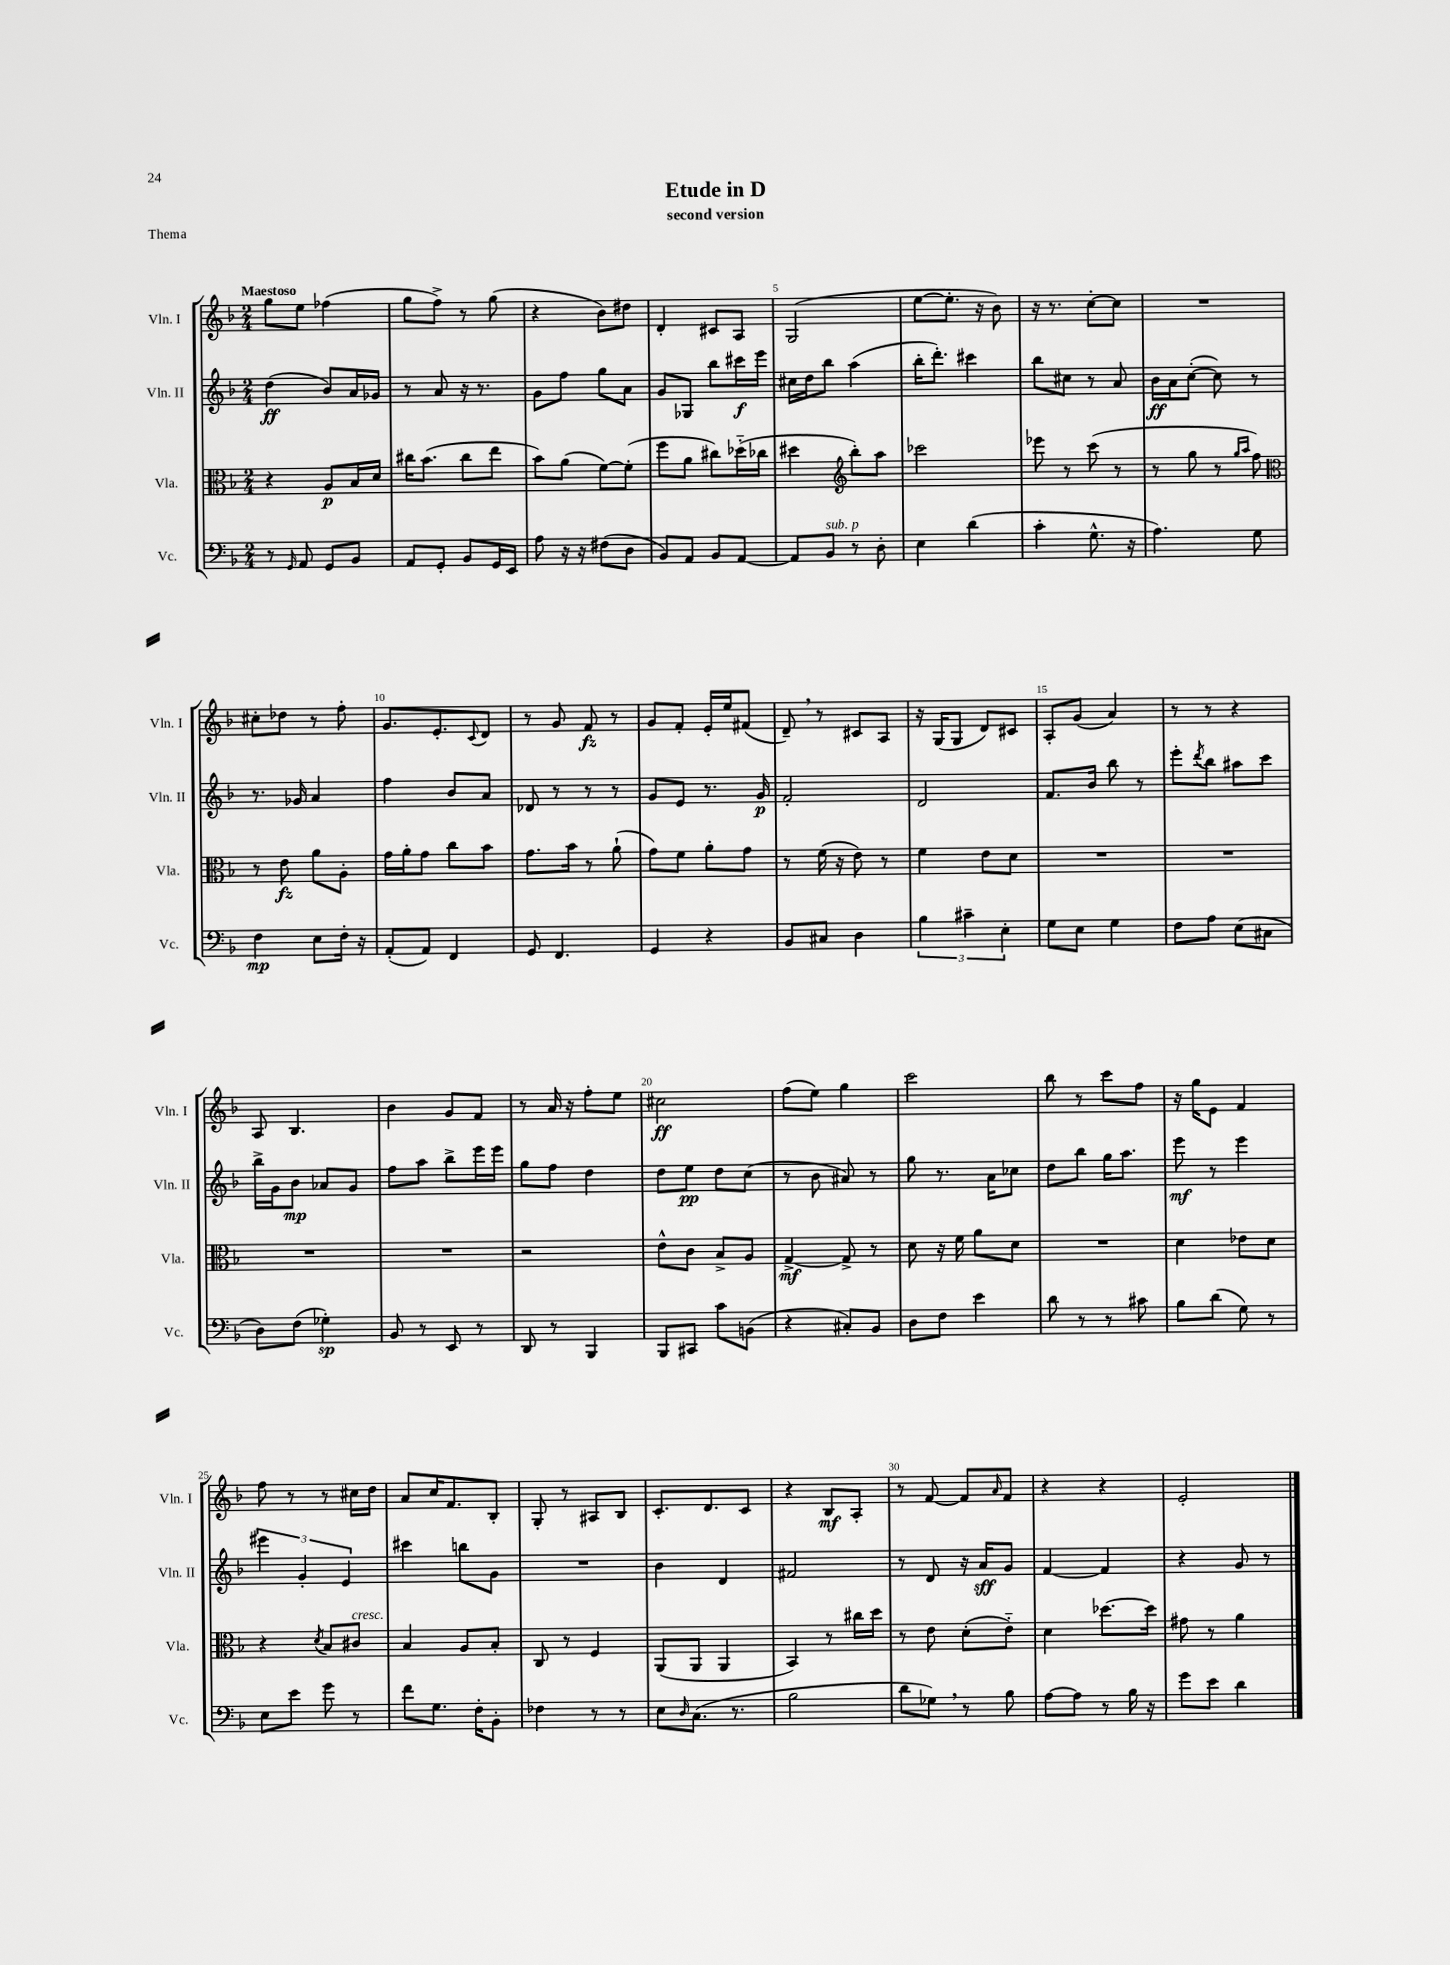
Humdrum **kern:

**kern	**dynam	**kern	**dynam	**kern	**dynam	**kern	**dynam
*part4	*part4	*part3	*part3	*part2	*part2	*part1	*part1
*staff4	*staff4	*staff3	*staff3	*staff2	*staff2	*staff1	*staff1
*I"Vc.	*	*I"Vla.	*	*I"Vln. II	*	*I"Vln. I	*
*I'Vc.	*	*I'Vla.	*	*I'Vln. II	*	*I'Vln. I	*
*clefF4	*	*clefC3	*	*clefG2	*	*clefG2	*
*k[b-]	*	*k[b-]	*	*k[b-]	*	*k[b-]	*
*M2/4	*	*M2/4	*	*M2/4	*	*M2/4	*
=1	=1	=1	=1	=1	=1	=1	=1
!	!	!	!	!	!	!LO:TX:a:B:t=Maestoso	!
8r	.	4r	.	(4dd\	ff	8gg\L	.
16qqGG/	.	.	.	.	.	.	.
8AA/	.	.	.	.	.	8ee\J	.
8GG/L	.	8A/L	p	8b-/L)	.	(4ff-X\	.
8BB-/J	.	16B-/L	.	16a/L	.	.	.
.	.	16d/JJ	.	16g-X/JJ	.	.	.
=2	=2	=2	=2	=2	=2	=2	=2
8AA/L	.	16cc#X\KL	.	8r	.	8gg\L	.
.	.	(8.b-\J	.	.	.	.	.
8GG'/J	.	.	.	8a/	.	8ff^\J)	.
8BB-/L	.	8cc#\L	.	16r	.	8r	.
.	.	.	.	8.r	.	.	.
16GG/L	.	8ee\J	.	.	.	(8gg\	.
16EE/JJ	.	.	.	.	.	.	.
=3	=3	=3	=3	=3	=3	=3	=3
8A\	.	8b-\L)	.	8g\L	.	4r	.
16r	.	(8a\J	.	8ff\J	.	.	.
16r	.	.	.	.	.	.	.
(8F#X\L	.	[8f\L)	.	8gg\L	.	8b-\L)	.
8D\J	.	(8f'\J]	.	8a\J	.	8dd#X\J	.
=4	=4	=4	=4	=4	=4	=4	=4
8BB-/L)	.	8ff\L	.	8g/L	.	4d'/	.
8AA/J	.	8a\J	.	8G-X/J	.	.	.
8BB-/L	.	8cc#X\L)	.	8bb-\L	.	8c#X/L	.
[8AA/J	.	(16dd-X\L	.	16ccc#X\L	f	8A/J	.
.	.	16cc-X\JJ	.	16eee\JJ	.	.	.
=5	=5	=5	=5	=5	=5	=5	=5
8AA/L]	.	4dd#X\	.	16cc#X\LL	.	(2G/	.
.	.	.	.	16dd\J	.	.	.
!LO:TX:a:i:t=sub. p	!	!	!	!	!	!	!
8BB-/J	.	.	.	8bb-\J	.	.	.
*	*	*clefG2	*	*	*	*	*
8r	.	8bb-'\L)	.	(4aa\	.	.	.
8D'\	.	8aa\J	.	.	.	.	.
=6	=6	=6	=6	=6	=6	=6	=6
4E\	.	2ccc-X\	.	16bb-'\KL	.	[8ee\L	.
.	.	.	.	8.ddd'\J)	.	.	.
.	.	.	.	.	.	8.ee'\J]	.
(4d\	.	.	.	4ccc#X\	.	.	.
.	.	.	.	.	.	16r	.
.	.	.	.	.	.	8b-\)	.
=7	=7	=7	=7	=7	=7	=7	=7
4c'\	.	8eee-X\	.	8bb-\L	.	16r	.
.	.	.	.	.	.	8.r	.
.	.	8r	.	8cc#X\J	.	.	.
8.G^^\	.	(8ccc\	.	8r	.	[8cc'\L	.
.	.	8r	.	8a/	.	8cc\J]	.
16r	.	.	.	.	.	.	.
=8	=8	=8	=8	=8	=8	=8	=8
4.A\)	.	8r	.	16b-\LL	ff	2r	.
.	.	.	.	16a\J	.	.	.
.	.	8gg\	.	([8cc'\J	.	.	.
.	.	8r	.	8cc\])	.	.	.
.	.	16qqgg/LL	.	.	.	.	.
.	.	16qqaa/JJ	.	.	.	.	.
8G\	.	8ff\)	.	8r	.	.	.
!!LO:LB:g=z
=9	=9	=9	=9	=9	=9	=9	=9
*	*	*clefC3	*	*	*	*	*
4F\	mp	8r	.	8.r	.	8cc#X'\L	.
.	.	8e\	fz	.	.	8dd-X\J	.
.	.	.	.	16g-X/	.	.	.
8E\L	.	8a\L	.	4a/	.	8r	.
16F'\Jk	.	8A'\J	.	.	.	8ff'\	.
16r	.	.	.	.	.	.	.
=10	=10	=10	=10	=10	=10	=10	=10
(8AA'/L	.	16g\LL	.	4ff\	.	8.g/L	.
.	.	16a'\J	.	.	.	.	.
8AA/J)	.	8g\J	.	.	.	.	.
.	.	.	.	.	.	8.e'/	.
4FF/	.	8cc\L	.	8b-/L	.	.	.
.	.	.	.	.	.	8qqc/	.
.	.	8b-\J	.	8a/J	.	8d/J	.
=11	=11	=11	=11	=11	=11	=11	=11
8GG/	.	8.g\L	.	8d-X/	.	8r	.
4.FF/	.	.	.	8r	.	8g/	.
.	.	16b-\Jk	.	.	.	.	.
.	.	8r	.	8r	.	8f/	fz
.	.	(8a`\	.	8r	.	8r	.
=12	=12	=12	=12	=12	=12	=12	=12
4GG/	.	8g\L)	.	8g/L	.	8g/L	.
.	.	8f\J	.	8e/J	.	8f'/J	.
4r	.	8a'\L	.	8.r	.	16e'/LL	.
.	.	.	.	.	.	16ee/J	.
.	.	8g\J	.	.	.	(8f#X/J	.
.	.	.	.	16g/	p	.	.
=13	=13	=13	=13	=13	=13	=13	=13
8BB-/L	.	8r	.	2f'/	.	8d~,/)	.
8C#X/J	.	(16f\	.	.	.	8r	.
.	.	16r	.	.	.	.	.
4D\	.	8e\)	.	.	.	8c#X/L	.
.	.	8r	.	.	.	8A/J	.
=14	=14	=14	=14	=14	=14	=14	=14
6B-\	.	4f\	.	2d/	.	16r	.
.	.	.	.	.	.	(16G/KL	.
.	.	.	.	.	.	8G/J	.
6c#X~\	.	.	.	.	.	.	.
.	.	8e\L	.	.	.	8d/L)	.
6E'\	.	.	.	.	.	.	.
.	.	8d\J	.	.	.	8c#X/J	.
=15	=15	=15	=15	=15	=15	=15	=15
8G\L	.	2r	.	8.f/L	.	8A'/L	.
8E\J	.	.	.	.	.	(8g/J	.
.	.	.	.	16b-/Jk	.	.	.
4G\	.	.	.	8bb-\	.	4a/)	.
.	.	.	.	8r	.	.	.
=16	=16	=16	=16	=16	=16	=16	=16
8F\L	.	2r	.	8eee'\L	.	8r	.
.	.	.	.	8qddd/	.	.	.
8A\J	.	.	.	8bb-\J	.	8r	.
(8E\L	.	.	.	8aa#X\L	.	4r	.
8C#X\J	.	.	.	8ccc\J	.	.	.
!!LO:LB:g=z
=17	=17	=17	=17	=17	=17	=17	=17
8D\L)	.	2r	.	16bb-^\LL	.	8A/	.
.	.	.	.	16g\J	.	.	.
(8F\J	.	.	.	8b-\J	mp	4.B-/	.
4G-X'\)	sp	.	.	8a-X/L	.	.	.
.	.	.	.	8g/J	.	.	.
=18	=18	=18	=18	=18	=18	=18	=18
8BB-/	.	2r	.	8ff\L	.	4b-\	.
8r	.	.	.	8aa\J	.	.	.
8EE/	.	.	.	8bb-^\L	.	8g/L	.
8r	.	.	.	16eee\L	.	8f/J	.
.	.	.	.	16eee\JJ	.	.	.
=19	=19	=19	=19	=19	=19	=19	=19
8DD/	.	2r	.	8gg\L	.	8r	.
8r	.	.	.	8ff\J	.	16a/	.
.	.	.	.	.	.	16r	.
4BBB-/	.	.	.	4dd\	.	8ff'\L	.
.	.	.	.	.	.	8ee\J	.
=20	=20	=20	=20	=20	=20	=20	=20
8BBB-/L	.	8e^^\L	.	8dd\L	.	2cc#X\	ff
8CC#X/J	.	8c\J	.	8ee\J	pp	.	.
8c\L	.	8B-^/L	.	8dd\L	.	.	.
(8BBn\J	.	8A/J	.	(8cc\J	.	.	.
=21	=21	=21	=21	=21	=21	=21	=21
4r	.	[4G^/	mf	8r	.	(8ff\L	.
.	.	.	.	8b-\	.	8ee\J)	.
8C#X'/L)	.	8G^/]	.	8a#X/)	.	4gg\	.
8BB-/J	.	8r	.	8r	.	.	.
=22	=22	=22	=22	=22	=22	=22	=22
8D\L	.	8d\	.	8gg\	.	2ccc\	.
8F\J	.	16r	.	8.r	.	.	.
.	.	16f\	.	.	.	.	.
4e\	.	8a\L	.	.	.	.	.
.	.	.	.	16a\KL	.	.	.
.	.	8d\J	.	8cc-X\J	.	.	.
=23	=23	=23	=23	=23	=23	=23	=23
8d\	.	2r	.	8dd\L	.	8bb-\	.
8r	.	.	.	8bb-\J	.	8r	.
8r	.	.	.	16gg\KL	.	8ccc\L	.
.	.	.	.	8.aa\J	.	.	.
8c#X\	.	.	.	.	.	8ff\J	.
=24	=24	=24	=24	=24	=24	=24	=24
8B-\L	.	4d\	.	8eee\	mf	16r	.
.	.	.	.	.	.	16gg\KL	.
(8d\J	.	.	.	8r	.	8e\J	.
8G\)	.	8e-X\L	.	4eee\	.	4f/	.
8r	.	8d\J	.	.	.	.	.
!!LO:LB:g=z
=25	=25	=25	=25	=25	=25	=25	=25
8E\L	.	4r	.	6eee#X\	.	8ff\	.
8e\J	.	.	.	.	.	8r	.
.	.	.	.	6g'/	.	.	.
.	.	8qd/	.	.	.	.	.
8g\	.	8B-/L	.	.	.	8r	.
.	.	.	.	6e/	.	.	.
!	!	!LO:TX:a:i:t=cresc.	!	!	!	!	!
8r	.	8c#X/J	.	.	.	16cc#X\LL	.
.	.	.	.	.	.	16dd\JJ	.
=26	=26	=26	=26	=26	=26	=26	=26
8f\L	.	4B-/	.	4ccc#X\	.	8a/L	.
8.G\J	.	.	.	.	.	16cc/K	.
.	.	.	.	.	.	8.f/	.
.	.	8A/L	.	8bbn\L	.	.	.
16F'\KL	.	.	.	.	.	.	.
8BB-'\J	.	8B-'/J	.	8g\J	.	8B-'/J	.
=27	=27	=27	=27	=27	=27	=27	=27
4F-X\	.	8C/	.	2r	.	8G'/	.
.	.	8r	.	.	.	8r	.
8r	.	4F/	.	.	.	8A#X/L	.
8r	.	.	.	.	.	8B-/J	.
=28	=28	=28	=28	=28	=28	=28	=28
8E\L	.	(8AA/L	.	4b-\	.	8.c'/L	.
16qqD/	.	.	.	.	.	.	.
(8.C\J	.	8AA/J	.	.	.	.	.
.	.	.	.	.	.	8.d/	.
.	.	4AA/	.	4d/	.	.	.
8.r	.	.	.	.	.	.	.
.	.	.	.	.	.	8c/J	.
=29	=29	=29	=29	=29	=29	=29	=29
2B-\	.	4BB-/)	.	2f#X/	.	4r	.
.	.	8r	.	.	.	8B-/L	mf
.	.	16cc#X\LL	.	.	.	8A'/J	.
.	.	16dd\JJ	.	.	.	.	.
=30	=30	=30	=30	=30	=30	=30	=30
8d\L	.	8r	.	8r	.	8r	.
8G-X,\J)	.	8e\	.	8d/	.	[8f/	.
8r	.	(8d'\L	.	16r	.	8f/L]	.
.	.	.	.	16a/KL	sff	.	.
.	.	.	.	.	.	16qqa/	.
8B-\	.	8e\J)	.	8g/J	.	8f/J	.
=31	=31	=31	=31	=31	=31	=31	=31
[8A\L	.	4d\	.	[4f/	.	4r	.
8A\J]	.	.	.	.	.	.	.
8r	.	[8.dd-X\L	.	4f/]	.	4r	.
16B-\	.	.	.	.	.	.	.
16r	.	16dd-\Jk]	.	.	.	.	.
=32	=32	=32	=32	=32	=32	=32	=32
8g\L	.	8g#X\	.	4r	.	2e'/	.
8e\J	.	8r	.	.	.	.	.
4d\	.	4a\	.	8g/	.	.	.
.	.	.	.	8r	.	.	.
==	==	==	==	==	==	==	==
*-	*-	*-	*-	*-	*-	*-	*-
